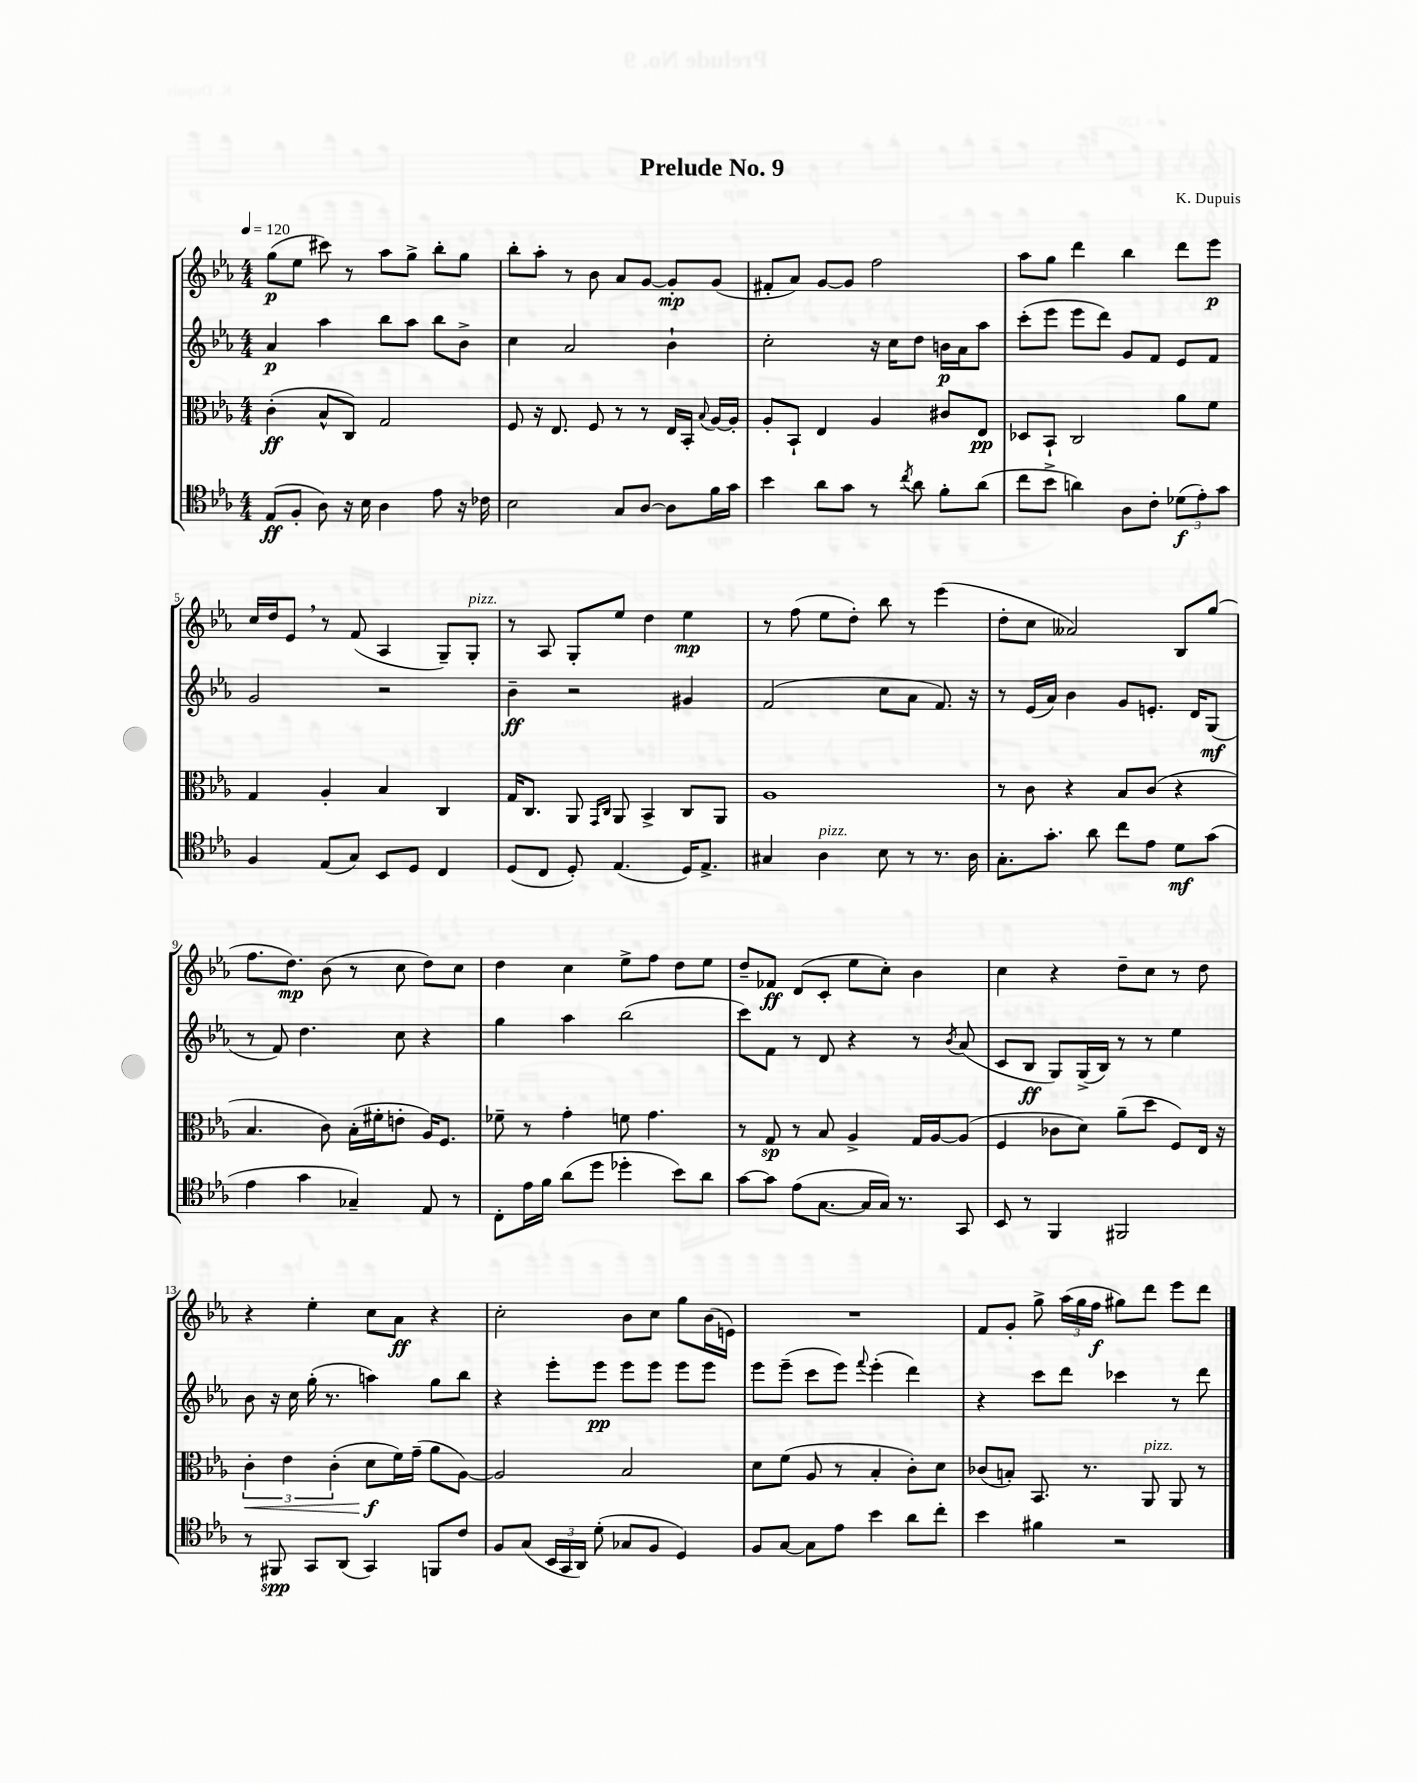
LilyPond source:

\header { title = "Prelude No. 9" composer = "K. Dupuis" }
<<
\new StaffGroup <<
\new Staff = "s0" {
    \clef treble \key ees \major \numericTimeSignature \time 4/4 \tempo 4 = 120
    \autoBeamOff g''8[\p( ees''8] cis'''8) r8 aes''8[ g''8]-> bes''8[-. g''8] |
    bes''8[-. aes''8]-. r8 bes'8 aes'8[ g'8]~ g'8[-.\mp g'8]( |
    fis'8[-. aes'8]) g'8[~ g'8] f''2 |
    aes''8[ g''8] d'''4 bes''4 d'''8[ ees'''8]\p |
    c''16[ d''16 ees'8] \breathe r8 f'8( aes4 g8[--) g8]-.^\markup { \italic "pizz." } |
    r8 aes8 g8[-. ees''8] d''4 ees''4\mp |
    r8 f''8( ees''8[ d''8]-.) bes''8 r8 ees'''4( |
    d''8[-. c''8] aeses'2) bes8[ g''8]( |
    f''8.[ d''8.]\mp) bes'8( r8 c''8 d''8[) c''8] |
    d''4 c''4 ees''8[-> f''8] d''8[ ees''8] |
    d''8[-- fes'8]\ff d'8[( c'8]-. ees''8[ c''8]-.) bes'4 |
    c''4 r4 d''8[-- c''8] r8 d''8 |
    r4 ees''4-. c''8[ aes'8]\ff r4 |
    c''2-. bes'8[ c''8] g''8[ bes'16( e'16]) |
    R1 |
    f'8[ g'8]-. g''8-> \tuplet 3/2 { aes''16[( g''16 f''16]\f } gis''8[) d'''8] ees'''8[ d'''8] \bar "|." |
}
\new Staff = "s1" {
    \clef treble \key ees \major \numericTimeSignature \time 4/4
    \autoBeamOff aes'4\p aes''4 bes''8[ aes''8] bes''8[ bes'8]-> |
    c''4 aes'2 bes'4-! |
    c''2-. r16 c''16[ d''8] b'16[\p aes'16 aes''8] |
    c'''8[-.( ees'''8] ees'''8[ d'''8]) g'8[ f'8] ees'8[ f'8] |
    g'2 r2 |
    bes'4--\ff r2 gis'4 |
    f'2( c''8[ aes'8] f'8.) r16 |
    r8 ees'16[( aes'16]) bes'4 g'8[ e'8.]-. d'16[ g8]\mf( |
    r8 f'8) d''4. c''8 r4 |
    g''4 aes''4 bes''2( |
    c'''8[) f'8] r8 d'8 r4 r8 \acciaccatura { bes'8 } aes'8( |
    c'8[ bes8]\ff g8[) g16->( bes16]) r8 r8 ees''4 |
    bes'8 r16 c''16 g''16-.( r8. a''4) g''8[ bes''8] |
    r4 ees'''8[-. ees'''8]\pp ees'''8[ ees'''8] ees'''8[ ees'''8] |
    ees'''8[ ees'''8]--( c'''8[ ees'''8]) \appoggiatura { f'''8 } ees'''4-.( d'''4) |
    r4 c'''8[ d'''8] ces'''4 r8 d'''8 \bar "|." |
}
\new Staff = "s2" {
    \clef alto \key ees \major \numericTimeSignature \time 4/4
    \autoBeamOff c'4-.\ff( bes8[-^ c8]) g2 |
    f8 r16 ees8. f8 r8 r8 ees16[ bes,16]-. \appoggiatura { bes8 } aes16[~ aes16]-. |
    aes8[-. bes,8]-! ees4 aes4 cis'8[ ees8]\pp |
    des8[ bes,8]-! c2 aes'8[ f'8] |
    g4 aes4-. bes4 c4 |
    g16[ c8.] aes,8 \grace { g,16[ c16] } aes,8 bes,4-> c8[ aes,8] |
    aes1 |
    r8 c'8 r4 bes8[ c'8]( r4 |
    bes4. c'8) bes16[-.( fis'16-. e'8]-. aes16[) f8.] |
    fes'8-- r8 g'4-. f'8 g'4. |
    r8 g8\sp r8 bes8 aes4-> g16[ aes16~ aes8]( |
    f4 ces'8[ d'8]) aes'8[--( d''8] f8[) ees16] r16 |
    \tuplet 3/2 { c'4-.\< ees'4 c'4-.( } d'8[\f\! f'16) g'16]--( aes'8[ aes8]~) |
    aes2 bes2 |
    d'8[ f'8]( aes8 r8 bes4-. c'8[-.) d'8] |
    ces'8[( b8]-.) bes,8. r8. aes,8^\markup { \italic "pizz." } aes,8 r8 \bar "|." |
}
\new Staff = "s3" {
    \clef tenor \key ees \major \numericTimeSignature \time 4/4
    \autoBeamOff ees8[\ff( f8]-. aes8) r16 bes16 aes4 ees'8 r16 ces'16 |
    bes2 g8[ aes8]~ aes8[ f'16 g'16] |
    bes'4 aes'8[ g'8] r8 \acciaccatura { c''8 } aes'8 f'8[-. aes'8]( |
    c''8[ bes'8]-> a'4) aes8[ c'8]-. \tuplet 3/2 { des'8[\f( ees'8-.) g'8] } |
    f4 ees8[( g8]) bes,8[ d8] c4 |
    d8[( c8] d8-.) ees4.( d16[) ees8.]-> |
    gis4 aes4^\markup { \italic "pizz." } bes8 r8 r8. aes16 |
    g8.[-. g'8.]-. aes'8 c''8[ ees'8] d'8[\mf g'8]( |
    ees'4 g'4 ges4--) ees8 r8 |
    c8[-. ees'16 f'16] aes'8[( d''8] des''4-. bes'8[) aes'8] |
    g'8[~ g'8] ees'8[( g8.]~ g16[ g16]) r8. g,8 |
    bes,8 r8 f,4 fis,2 |
    r8 fis,8\spp g,8[ aes,8]( g,4) f,8[ c'8] |
    f8[ g8]( \tuplet 3/2 { bes,16[ g,16 aes,16]) } d'8-.( ges8[ f8] d4) |
    f8[ g8]~ g8[ ees'8] bes'4 aes'8[ c''8]-. |
    bes'4 fis'4 r2 \bar "|." |
}
>>
>>
